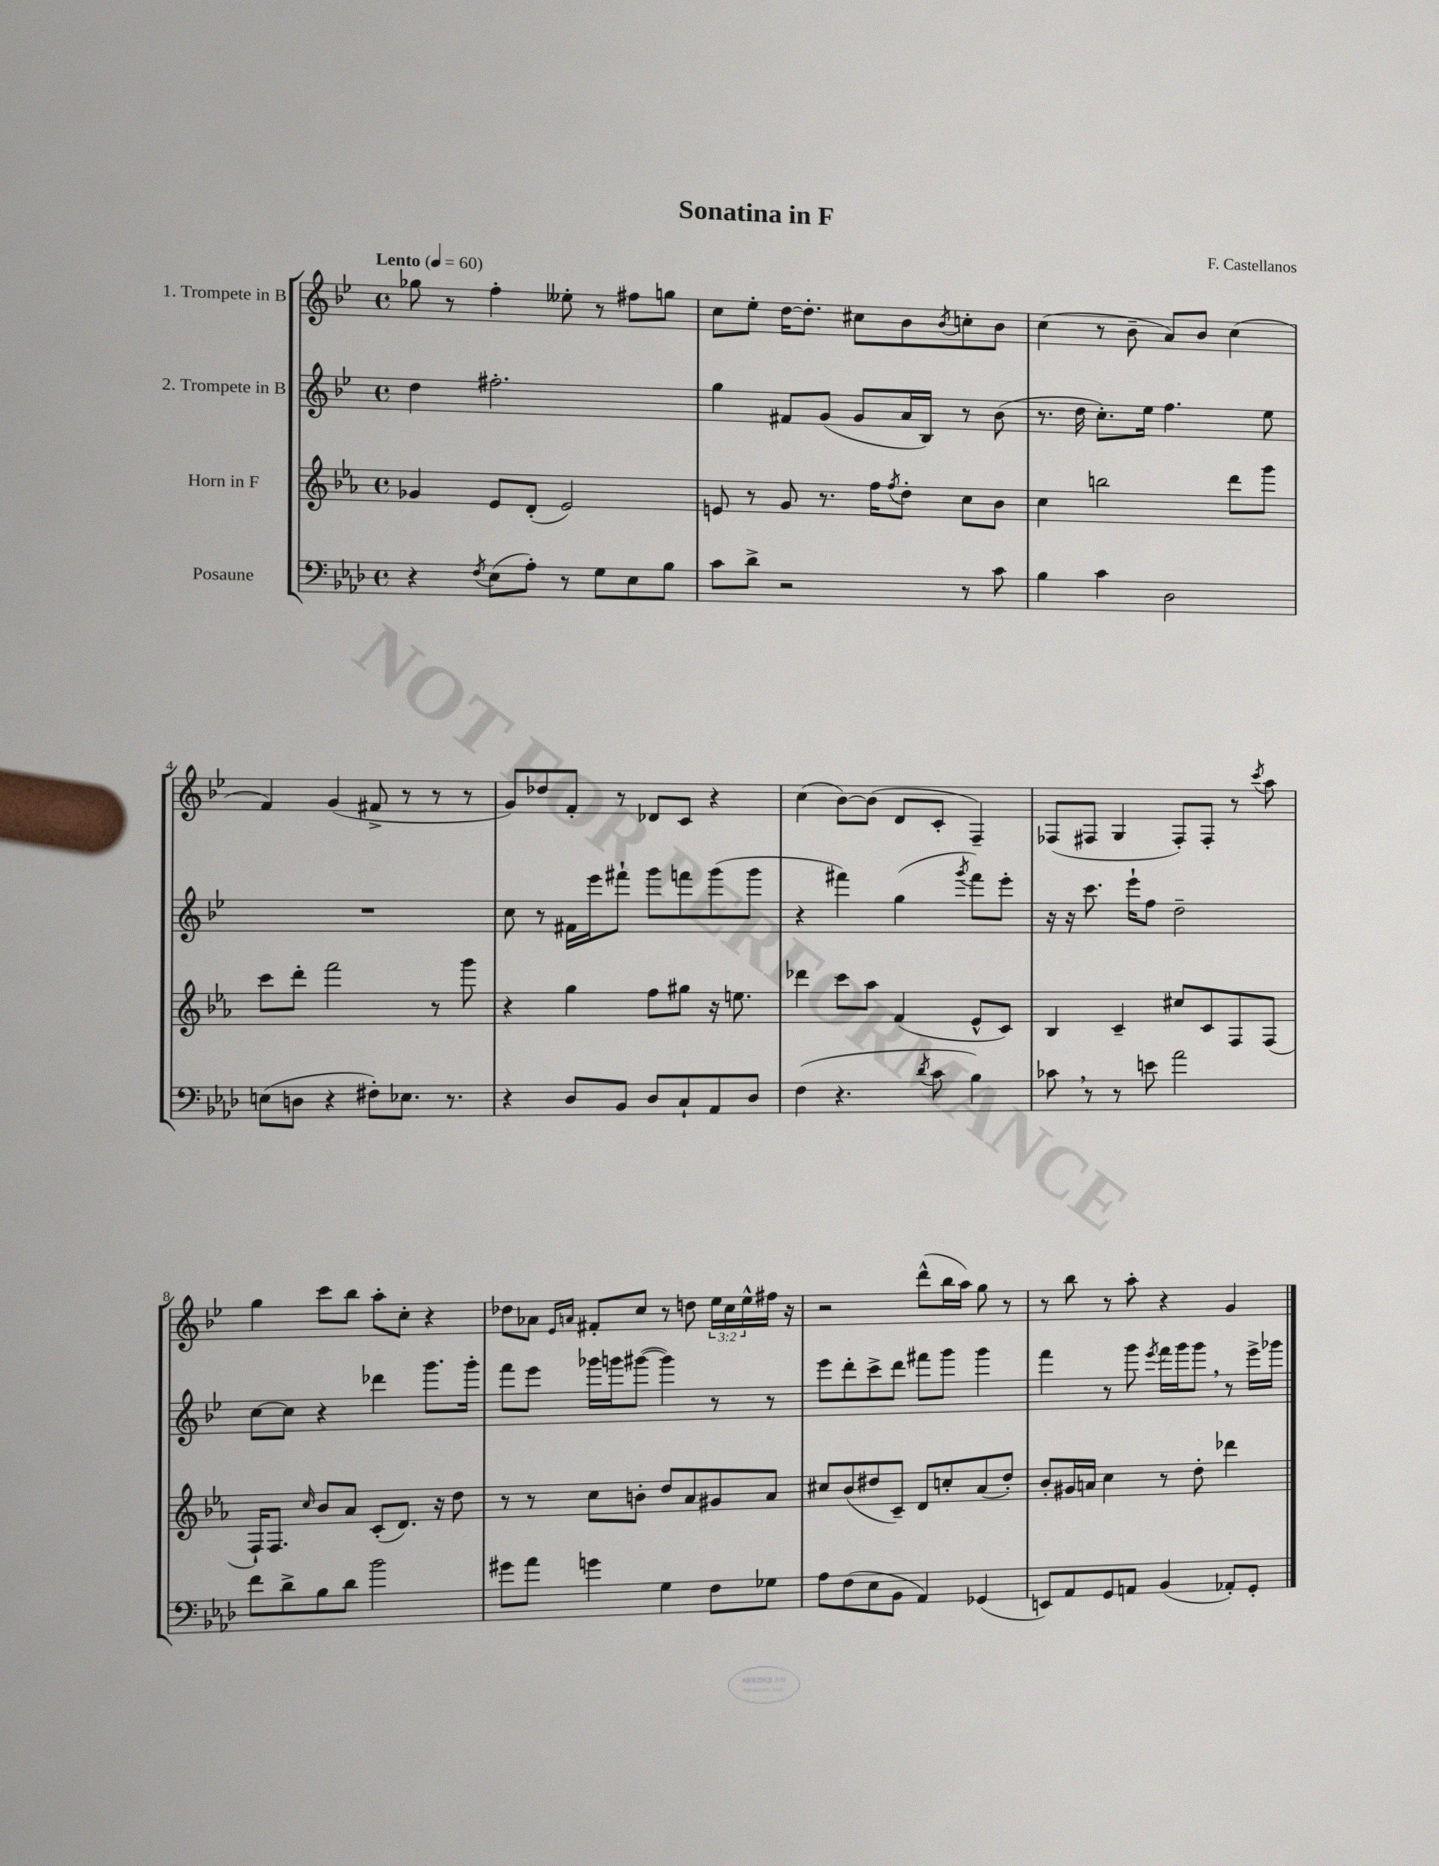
\header { title = "Sonatina in F" composer = "F. Castellanos" }
<<
\new StaffGroup <<
\new Staff = "s0" \with { instrumentName = "1. Trompete in B" } {
    \clef treble \key bes \major \defaultTimeSignature \time 4/4 \override Staff.TupletNumber.text = #tuplet-number::calc-fraction-text \tempo "Lento" 4 = 60
    ges''8 r8 f''4-. eeses''8-. r8 fis''8 g''8 |
    c''8 ees''8-. d''16~ d''8.-. cis''8 bes'8 \acciaccatura { bes'8 } c''8-. bes'8 |
    c''4( r8 bes'8-- a'8) bes'8 c''4( |
    f'4) g'4( fis'8-> r8 r8 r8 |
    g'8) des''8 f'8-. r8 des'8 c'8 r4 |
    c''4( bes'8~) bes'8( d'8 c'8-. f4--) |
    fes8( fis8 g4 fis8-.) fis8-. r8 \acciaccatura { c'''8 } a''8 |
    g''4 c'''8 bes''8 a''8-. c''8-. r4 |
    des''8 aes'8 \grace { ees'16 a'16 } fis'8-. c''8 r8 d''8 \tuplet 3/2 { ees''16 c''16 ees''16-^ } fis''16 r16 |
    r2 d'''8-^( bes''16 a''16) g''8 r8 |
    r8 bes''8 r8 a''8-. r4 g'4 \bar "|." |
}
\new Staff = "s1" \with { instrumentName = "2. Trompete in B" } {
    \clef treble \key bes \major \defaultTimeSignature \time 4/4
    d''4 fis''2.-. |
    g''4 fis'8 g'8( g'8 a'16 bes16) r8 bes'8( |
    r8. d''16 c''8.-.) ees''16 f''4. ees''8 |
    R1 |
    c''8 r8 fis'16 ees'''16 fis'''8-! g'''8 f'''8 g'''8( g'''8 |
    r4 fis'''4) g''4( \acciaccatura { g'''8 } fis'''8) ees'''8-. |
    r16 r16 c'''8. ees'''16-! f''8 d''2-- |
    c''8~ c''8 r4 des'''4 g'''8. g'''16-. |
    f'''8 ees'''8 ges'''16 g'''16 gis'''8~( gis'''4) r8 r8 |
    ees'''8 d'''8-. c'''8-> d'''8 fis'''8 g'''8 g'''4 |
    f'''4 r8 g'''8 \acciaccatura { ees'''8 } f'''16 g'''16 g'''8 \breathe r8 ees'''16-> ges'''16 \bar "|." |
}
\new Staff = "s2" \with { instrumentName = "Horn in F" } {
    \clef treble \key ees \major \defaultTimeSignature \time 4/4
    ges'4 ees'8 d'8-.( ees'2) |
    e'8 r8 g'8 r8. f''16 \acciaccatura { f''8 } d''8-. c''8 bes'8 |
    c''4 b''2 d'''8 g'''8 |
    c'''8 d'''8-. f'''2 r8 g'''8 |
    r4 g''4 f''8 gis''8 r16 e''8. |
    des'''4 c'''8 aes''8 f'4( ees'8-^ c'8) |
    bes4 c'4-- cis''8 c'8 f8 f8( |
    f16-!) f8. \grace { c''16 } bes'8 aes'8 c'8-.( d'8.) r16 d''8 |
    r8 r8 c''8 b'8-. d''8 aes'8 gis'8 aes'8 |
    cis''8 bes'8( dis''8 c'8--) d'8 c''8-. aes'8( dis''8-.) |
    bes'8-. gis'16 a'16 c''4 r8 d''8-. des'''4 \bar "|." |
}
\new Staff = "s3" \with { instrumentName = "Posaune" } {
    \clef bass \key aes \major \defaultTimeSignature \time 4/4
    r4 \acciaccatura { f8 } ees8( aes8-.) r8 g8 ees8 bes8 |
    c'8 des'8-> r2 r8 c'8 |
    bes4 c'4 des2 |
    e8( d8 r4 fis8-.) ees8. r8. |
    r4 des8 bes,8 des8 c8-! aes,8 des8 |
    f4( r4. \acciaccatura { des'8 } c'8 bes4) |
    ces'8 \breathe r8 r8 e'8 aes'2 |
    f'8 des'8-> bes8 des'8 bes'2 |
    gis'8 aes'8 g'4 g4 f8 ges8 |
    aes8 f8( ees8 bes,8 aes,4) ges,4( |
    e,8) aes,8 g,8 a,8 bes,4( aes,8-.) g,8-. \bar "|." |
}
>>
>>
